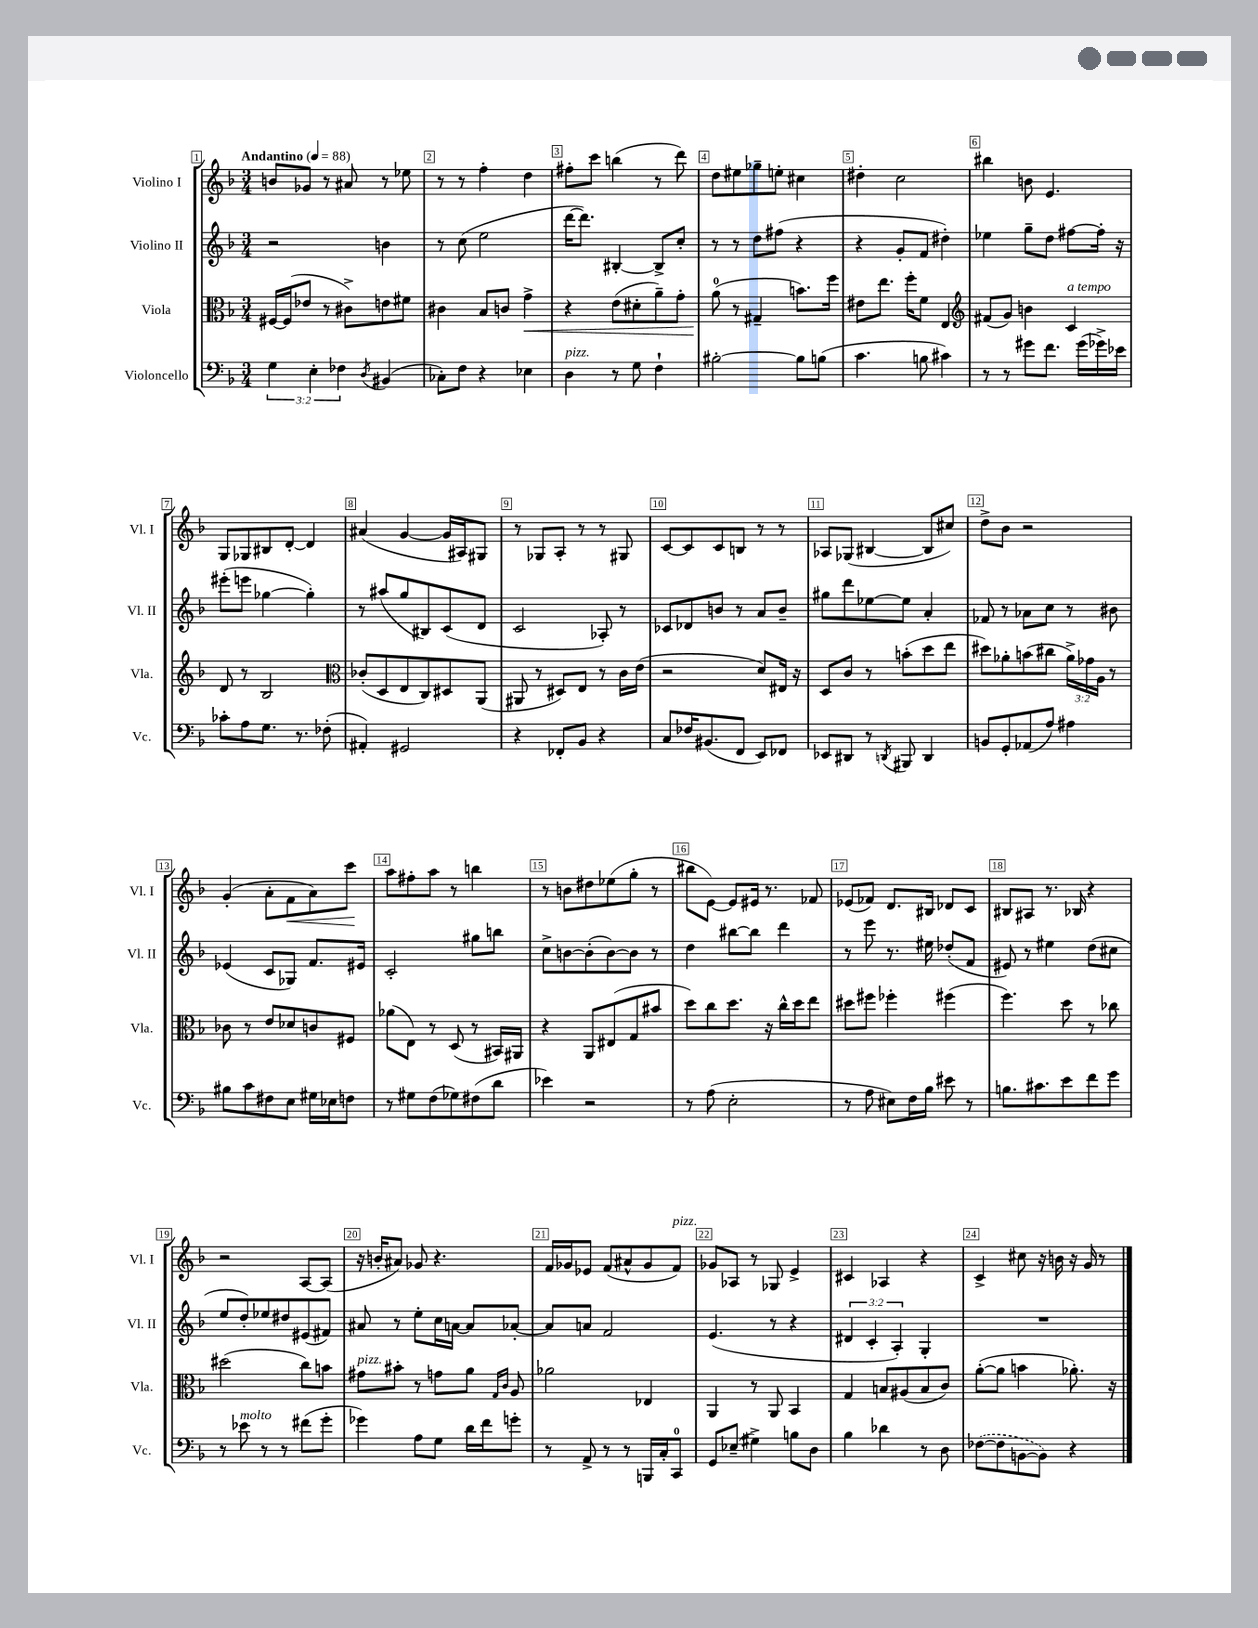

**kern	**kern	**dynam	**kern	**kern	**dynam
*part4	*part3	*part3	*part2	*part1	*part1
*staff4	*staff3	*staff3	*staff2	*staff1	*staff1
*I"Violoncello	*I"Viola	*	*I"Violino II	*I"Violino I	*
*I'Vc.	*I'Vla.	*	*I'Vl. II	*I'Vl. I	*
*clefF4	*clefC3	*	*clefG2	*clefG2	*
*k[b-]	*k[b-]	*	*k[b-]	*k[b-]	*
*M3/4	*M3/4	*	*M3/4	*M3/4	*
*MM88	*MM88	*	*MM88	*MM88	*
=1	=1	=1	=1	=1	=1
!	!	!	!	!LO:TX:a:B:t=Andantino	!
6G\	[16F#X/LL	.	2r	8bn/L	.
.	(16F#/J]	.	.	.	.
.	8e-X/J	.	.	8g-X/J	.
6E'\	.	.	.	.	.
.	8r	.	.	8r	.
6F-X\	.	.	.	.	.
.	8c#X^\L)	.	.	8a#X/	.
8qD/	.	.	.	.	.
(4BB#X/	8en\	.	4bn\	8r	.
.	8f#X\J	.	.	8ee-X\	.
=2	=2	=2	=2	=2	=2
8C-X'\L)	4c#X\	.	8r	8r	.
8F\J	.	.	(8cc\	8r	.
4r	8B-/L	.	2ee\	4ff'\	.
.	8cn/J	.	.	.	.
!	!	!LO:HP:b	!	!	!
4E-X\	4g^\	<	.	4dd\	.
=3	=3	=3	=3	=3	=3
!LO:TX:a:i:t=pizz.	!	!	!	!	!
4D\	4r	.	[16ddd\KL	8ff#X'\L	.
.	.	.	8.ddd\J])	.	.
.	.	.	.	8ccc\J	.
8r	(8e\L	.	[4B#X'/	(4bbn\	.
8G\	8d#X'\	.	.	.	.
4F`\	8a~\)	.	8B#^/L]	8r	.
.	8g'\J	.	8cc'/J	8ddd\)	.
=4	=4	=4	=4	=4	=4
[2B#X'\	(8a\	.	8r	8dd\L	.
.	8r	[	8r	8ee#X\	.
.	4G#X~/	.	8dd\L	8gg-X~\	.
.	.	.	(8ff#X\J	8een'\J	.
8B#\L]	8.bn\L)	.	4r	4cc#X\	.
(8Bn\J	.	.	.	.	.
.	16ff\Jk	.	.	.	.
=5	=5	=5	=5	=5	=5
4.c\	8e#X\L	.	4r	4dd#X'\	.
.	8.ee\J	.	.	.	.
.	.	.	8g'/L	2cc\	.
.	16ff'\KL	.	.	.	.
8Bn\	8f\J	.	8f/J	.	.
4c#X\)	4E/	.	4dd#X'\)	.	.
=6	=6	=6	=6	=6	=6
*	*clefG2	*	*	*	*
8r	(8f#X/L	.	4ee-X\	4bb#X\	.
8r	8g/J)	.	.	.	.
8g#X\L	4bn\	.	8gg~\L	8bn\	.
8.f\J	.	.	8dd\J	4.e/	.
!	!LO:TX:a:i:t=a tempo	!	!	!	!
.	4c/	.	[8ff#X\L	.	.
(16g#\LL	.	.	.	.	.
16g-X^\)	.	.	16ff#'\Jk]	.	.
16e-X\JJ	.	.	16r	.	.
!!LO:LB:g=z
=7	=7	=7	=7	=7	=7
8c-X'\L	8d/	.	(8eee#X'\L	8G/L	.
8A\	8r	.	8eeen\J	8G-X/	.
8.G\J	2B-/	.	[4gg-X\	8B#X/	.
.	.	.	.	[8d'/J	.
8.r	.	.	.	.	.
.	.	.	4gg-'\])	4d/]	.
(8F-X'\	.	.	.	.	.
=8	=8	=8	=8	=8	=8
*	*clefC3	*	*	*	*
4AA#X'/)	(8c-X'/L	.	8r	(4a#X/	.
.	8D/	.	(8aa#X/L	.	.
2GG#X/	8E/	.	8gg/	[4g/	.
.	8C/)	.	8B#X/)	.	.
.	8D#X/	.	(8c/	16g/LL]	.
.	.	.	.	16A#X/J)	.
.	(8AA/J	.	8d/J	8G#X/J	.
=9	=9	=9	=9	=9	=9
4r	8AA#X/	.	2c/	8r	.
.	8r	.	.	8G-X/L	.
8FF-X'/L	8D#X/L)	.	.	8A'/J	.
8BB-/J	8E/J	.	.	8r	.
4r	8r	.	8A-X'/)	8r	.
.	16c\LL	.	8r	8G#X/	.
.	(16e\JJ	.	.	.	.
=10	=10	=10	=10	=10	=10
8C/L	2r	.	8c-X/L	[8c/L	.
16F-X/K	.	.	8d-X/	8c/]	.
(8.BB#X/	.	.	.	.	.
.	.	.	8bn/J	8c/	.
8FF/J	.	.	8r	8Bn/J	.
8EE/L)	8d/L)	.	8a/L	8r	.
8FF-X/J	16E#X/Jk	.	8b~/J	8r	.
.	16r	.	.	.	.
=11	=11	=11	=11	=11	=11
8EE-X/L	8D/L	.	8gg#X\L	8A-X/L	.
8DD#X/J	8c/J	.	8ddd\	(8G-X/J	.
8r	8r	.	[8ee-X\	[4B#X/	.
8qDDn/	.	.	.	.	.
8BBB#X/	(8bn'\L	.	8ee-\J]	.	.
4DD/	8dd\	.	4a'/	8B#/L]	.
.	8ee\J	.	.	8cc#X/J)	.
=12	=12	=12	=12	=12	=12
8BBn/L	8dd#X\L)	.	8f-X/	8dd^\L	.
8GG'/	8a-X'\	.	8r	8b-\J	.
(8AA-X/	(8bn\	.	8a-X\L	2r	.
8A/J)	8cc#X\J	.	8cc\J	.	.
4A#X\	24a-^\LL)	.	8r	.	.
.	24g-X\	.	.	.	.
.	24A\JJ	.	.	.	.
.	8r	.	8b#X\	.	.
!!LO:LB:g=z
=13	=13	=13	=13	=13	=13
8B#X\L	8c-X\	.	(4e-X/	(4g'/	.
8c\	8r	.	.	.	.
8F#X\	8e/L	.	8c/L	8a'\L	.
!	!	!	!	!	!LO:HP:b
8E\J	8d-X/	.	8G-X/J)	8f\	<
16G#X\LL	8cn/	.	8.f/L	8a\)	.
16E-X\J	.	.	.	.	.
8Fn\J	8F#X/J	.	.	8ccc\J	.
.	.	.	16e#X/Jk	.	.
.	.	.	.	.	[
=14	=14	=14	=14	=14	=14
8r	(8a-X\L	.	2c'/	8aa\L	.
8G#X\L	8E\J)	.	.	8ff#X'\	.
(8F\	8r	.	.	8aa\J	.
8G-X\)	(8D/	.	.	8r	.
(8F#X\	8r	.	8gg#X\L	4bbn\	.
8d\J	16BB#X/LL)	.	8bbn\J	.	.
.	16AA#X/JJ	.	.	.	.
=15	=15	=15	=15	=15	=15
4e-X\)	4r	.	8cc^\L	8r	.
.	.	.	[8bn\	8bn\L	.
2r	8AA/L	.	(8b'\]	8dd#X\	.
.	(8E#X/	.	[8b\)	(8ee-X\	.
.	8G/	.	8b\J]	8gg'\J	.
.	8b#X/J	.	8r	8r	.
=16	=16	=16	=16	=16	=16
8r	8dd\L)	.	4dd\	8bb#X\L	.
(8A\	8cc\	.	.	[8e\J)	.
2E'\	8.dd\J	.	[8bb#X\L	8e/L]	.
.	.	.	8bb#\J]	16e#X/Jk	.
.	16r	.	.	8.r	.
.	16cc^^\LL	.	4ddd\	.	.
.	16dd\J	.	.	.	.
.	8ee\J	.	.	8f-X/	.
=17	=17	=17	=17	=17	=17
8r	8dd#X\L	.	8r	(8e-X/L	.
8A\	8ff#X\J	.	8eee\	8f-X/J)	.
8E#X\L)	4ff-X'\	.	8.r	8.d/L	.
16F\L	.	.	.	.	.
16B-\JJ	.	.	16ee#X\	16B#X/Jk	.
8e#X\	(4ff#X\	.	(8dd-X'/L	8d-X/L	.
8r	.	.	8f/J	8c/J	.
=18	=18	=18	=18	=18	=18
8.Bn\L	4.ff\)	.	8e#X/)	8B#X/L	.
.	.	.	8r	8A#X/J	.
8.c#X\	.	.	.	.	.
.	.	.	4ee#X\	8.r	.
8e\	8dd\	.	.	.	.
.	.	.	.	16B-X/	.
8f\	8r	.	(8dd\L	4r	.
8g\J	8cc-X\	.	8cc#X\J	.	.
!!LO:LB:g=z
=19	=19	=19	=19	=19	=19
8r	(2dd#X\	.	8ee/L	2r	.
!LO:TX:a:i:t=molto	!	!	!	!	!
8e-X\	.	.	8dd'/)	.	.
8r	.	.	8ee-X/	.	.
8r	.	.	8dd#X/	.	.
(8f#X\L	8cc\L)	.	(8e#X/	[8A/L	.
8g'\J	8bn\J	.	8f#X/J)	(8A/J]	.
=20	=20	=20	=20	=20	=20
!	!LO:TX:a:i:t=pizz.	!	!	!	!
4g-X\)	8g#X\L	.	8a#X/	16r	.
.	.	.	.	16bn'/KL	.
.	8b#X'\J	.	8r	8a#X/J)	.
8A\L	8r	.	8ee'\L	8g-X/	.
8G\J	8gn\L	.	16cc\L	4.r	.
.	.	.	[16an\JJ	.	.
16d\LL	8a\J	.	8a/L]	.	.
16f\J	.	.	.	.	.
.	16qqG/LL	.	.	.	.
.	16qqc/JJ	.	.	.	.
8gn'\J	8A/	.	[8a-X'/J	.	.
=21	=21	=21	=21	=21	=21
8r	2a-X\	.	8a-/L]	16f/LL	.
.	.	.	.	16g-X/J	.
8AA^/	.	.	8an/J	8e-X/J	.
8r	.	.	2f/	(8f/L	.
8r	.	.	.	8a#X^^/	.
16BBBn/LL	4E-X/	.	.	8g-/	.
16C'/J	.	.	.	.	.
!	!	!	!	!LO:TX:a:i:t=pizz.	!
8CC/J	.	.	.	8f/J)	.
=22	=22	=22	=22	=22	=22
8GG/L	4AA/	.	(4.e/	8g-X/L	.
(8E-X~/J	.	.	.	8A-X/J	.
4G#X^\)	8r	.	.	8r	.
.	8AA/	.	8r	8G-X/	.
8Bn\L	4BB-/	.	4r	4e^/	.
8D\J	.	.	.	.	.
=23	=23	=23	=23	=23	=23
4B-\	4G/	.	6d#X/	4c#X/	.
.	.	.	6c'/	.	.
4d-X\	8Bn/L	.	.	4A-X/	.
.	.	.	6A'/)	.	.
.	(8A#X/	.	.	.	.
8r	8B/	.	4G'/	4r	.
8D\	8c/J)	.	.	.	.
=24	=24	=24	=24	=24	=24
([8F-X\L	([8a'\L	.	2.r	4c^/	.
8F-\]	8a\J]	.	.	.	.
[8BBn\	4bn\	.	.	8cc#X\	.
8BB\J])	.	.	.	16r	.
.	.	.	.	16bn\	.
4r	8.a-X'\)	.	.	16r	.
.	.	.	.	16g/	.
.	.	.	.	8r	.
.	16r	.	.	.	.
==	==	==	==	==	==
*-	*-	*-	*-	*-	*-
